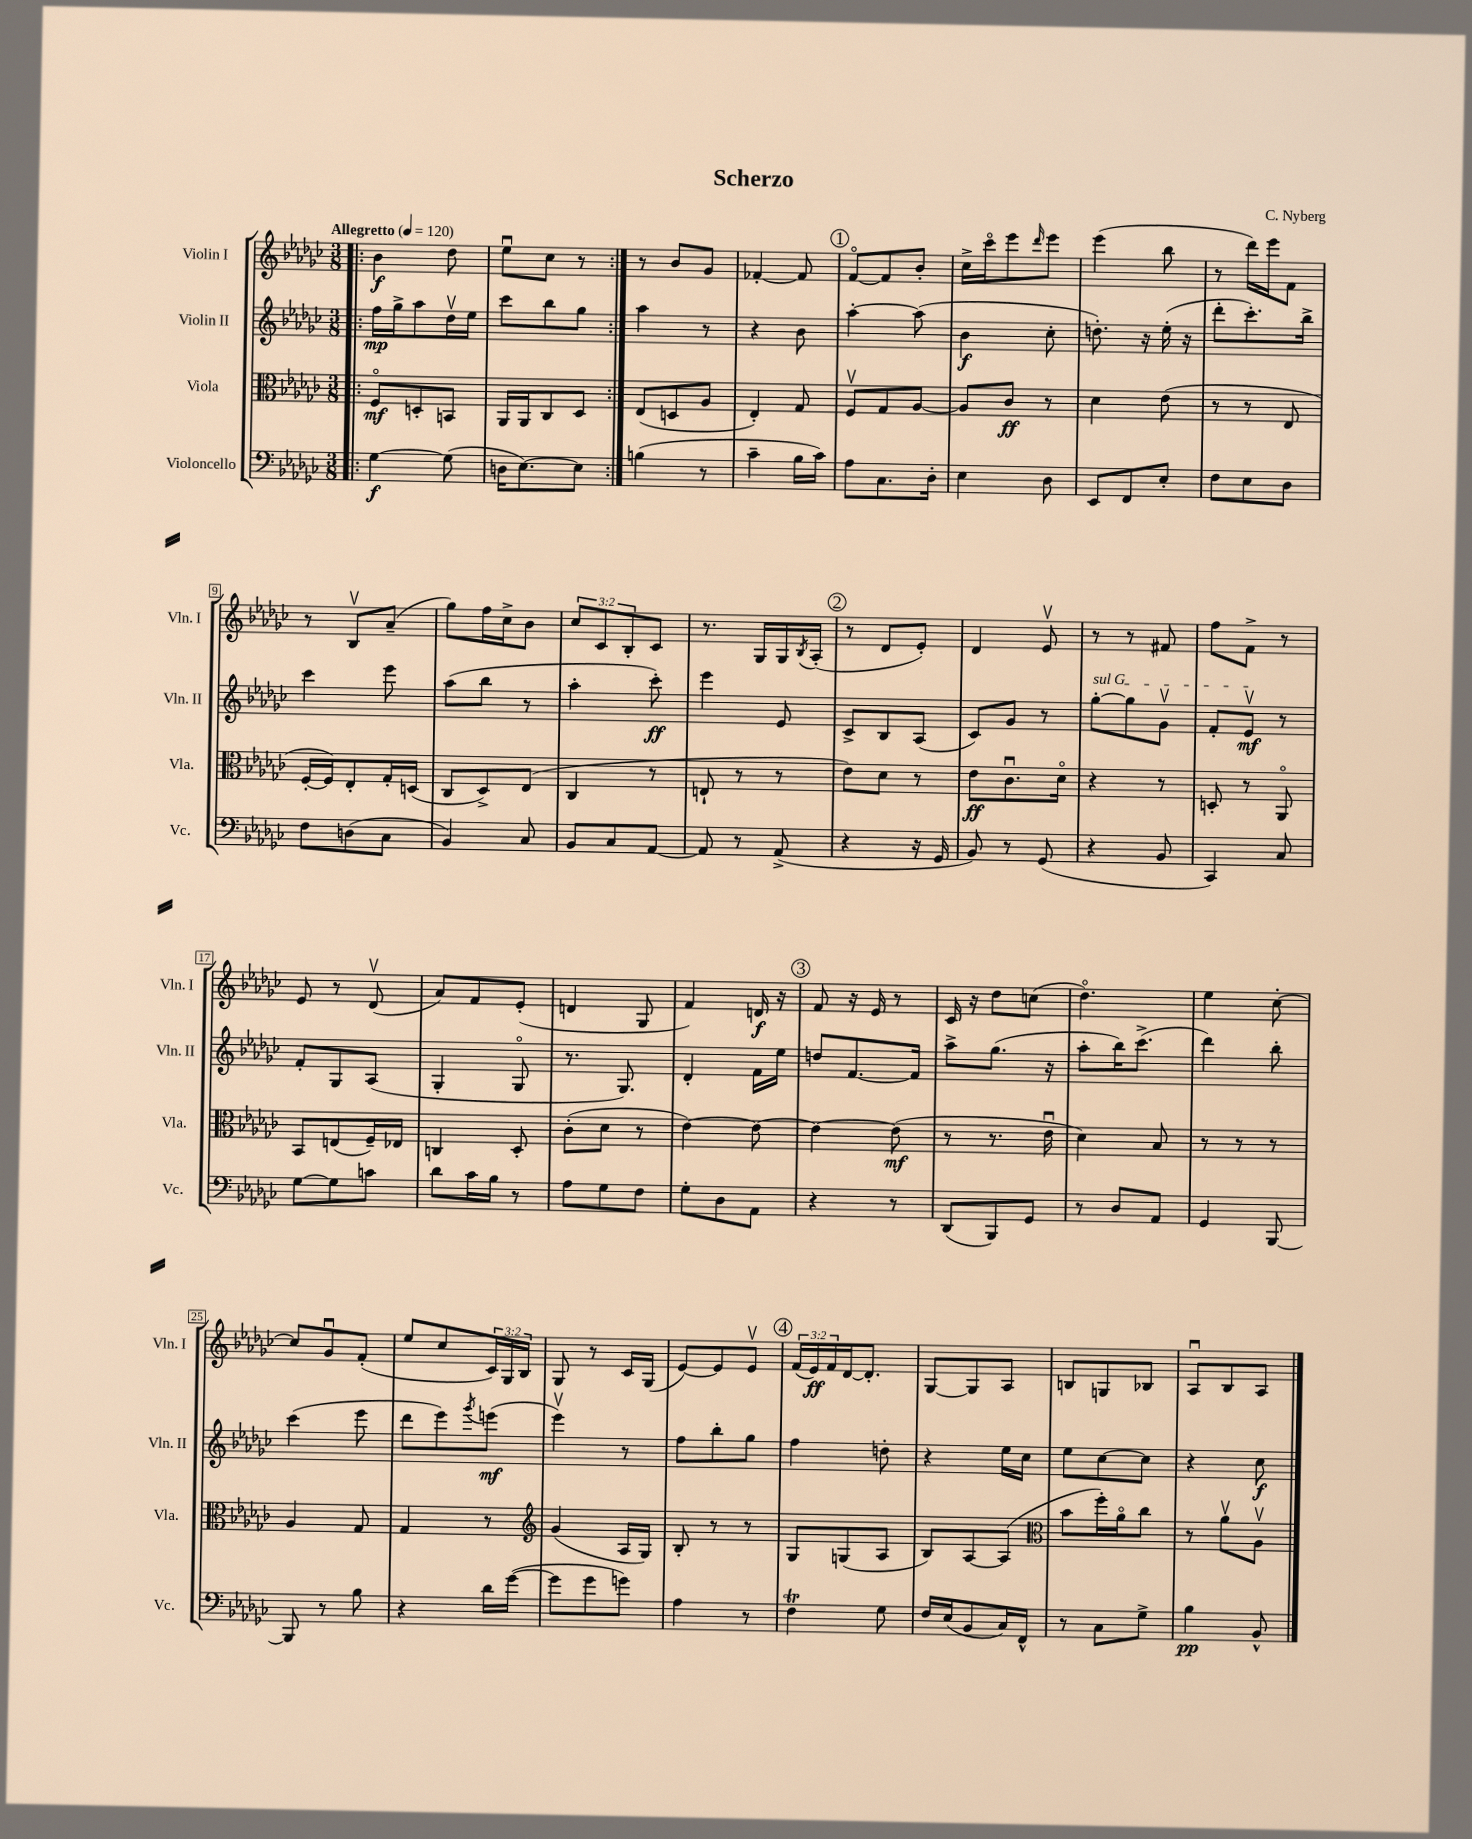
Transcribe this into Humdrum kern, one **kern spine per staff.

**kern	**dynam	**kern	**dynam	**kern	**dynam	**kern	**dynam
*part4	*part4	*part3	*part3	*part2	*part2	*part1	*part1
*staff4	*staff4	*staff3	*staff3	*staff2	*staff2	*staff1	*staff1
*I"Violoncello	*	*I"Viola	*	*I"Violin II	*	*I"Violin I	*
*I'Vc.	*	*I'Vla.	*	*I'Vln. II	*	*I'Vln. I	*
*clefF4	*	*clefC3	*	*clefG2	*	*clefG2	*
*k[b-e-a-d-g-c-]	*	*k[b-e-a-d-g-c-]	*	*k[b-e-a-d-g-c-]	*	*k[b-e-a-d-g-c-]	*
*M3/8	*	*M3/8	*	*M3/8	*	*M3/8	*
*MM120	*	*MM120	*	*MM120	*	*MM120	*
=1!|:	=1!|:	=1!|:	=1!|:	=1!|:	=1!|:	=1!|:	=1!|:
!	!	!	!	!	!	!LO:TX:a:B:t=Allegretto	!
[4G-\	f	8F/L	mf	16ff\LL	mp	4b-\	f
.	.	.	.	16gg-^\J	.	.	.
.	.	8Dn'/	.	8aa-\	.	.	.
(8G-\]	.	8BBn/J	.	16dd-v\L	.	8dd-\	.
.	.	.	.	16ee-\JJ	.	.	.
=2	=2	=2	=2	=2	=2	=2	=2
16Dn\KL	.	16AA-/LL	.	8ccc-\L	.	8ee-u\L	.
[8.E-\)	.	16AA-/J	.	.	.	.	.
.	.	8C-/	.	8bb-\	.	8cc-\J	.
8E-\J]	.	8D-/J	.	8gg-\J	.	8r	.
=3:|!	=3:|!	=3:|!	=3:|!	=3:|!	=3:|!	=3:|!	=3:|!
(4Bn\	.	(8E-/L	.	4aa-\	.	8r	.
.	.	8Dn/	.	.	.	8b-/L	.
8r	.	8A-/J	.	8r	.	8g-/J	.
=4	=4	=4	=4	=4	=4	=4	=4
4c-~\	.	4E-'/)	.	4r	.	[4f-X'/	.
16B-\LL	.	8G-/	.	8b-\	.	8f-/]	.
16c-\JJ)	.	.	.	.	.	.	.
!!LO:REH:place=s1:t=1
=5	=5	=5	=5	=5	=5	=5	=5
8A-\L	.	8Fv/L	.	[4aa-'\	.	[8f/L	.
8.C-\	.	8G-/	.	.	.	8f/]	.
.	.	[8A-/J	.	(8aa-\]	.	8b-'/J	.
16D-'\Jk	.	.	.	.	.	.	.
=6	=6	=6	=6	=6	=6	=6	=6
4E-\	.	8A-/L]	.	4b-\	f	16cc-^\LL	.
.	.	.	.	.	.	16ccc-\J	.
.	.	8c-/J	ff	.	.	8eee-\	.
.	.	.	.	.	.	16qqddd-/	.
8D-\	.	8r	.	8cc-'\	.	8eee-\J	.
=7	=7	=7	=7	=7	=7	=7	=7
8EE-/L	.	4d-\	.	8.ddn'\)	.	(4eee-\	.
8FF/	.	.	.	.	.	.	.
.	.	.	.	16r	.	.	.
8E-'/J	.	(8e-\	.	(16ee-'\	.	8bb-\	.
.	.	.	.	16r	.	.	.
=8	=8	=8	=8	=8	=8	=8	=8
8F\L	.	8r	.	8ddd-'\L	.	8r	.
8E-\	.	8r	.	8.ccc-'\)	.	16ddd-\LL)	.
.	.	.	.	.	.	16eee-\J	.
8D-\J	.	8E-/	.	.	.	8f\J	.
.	.	.	.	16bb-^\Jk	.	.	.
!!LO:LB:g=z
=9	=9	=9	=9	=9	=9	=9	=9
8F\L	.	[16F'/LL	.	4ccc-\	.	8r	.
.	.	16F/J])	.	.	.	.	.
(8Dn\	.	8E-'/	.	.	.	8B-v/L	.
8C-\J	.	16G-'/L	.	8eee-\	.	(8a-~/J	.
.	.	(16Dn/JJ	.	.	.	.	.
=10	=10	=10	=10	=10	=10	=10	=10
4BB-/)	.	8C-/L	.	(8aa-\L	.	8gg-\L)	.
.	.	8D-^/)	.	8bb-\J	.	16ff\L	.
.	.	.	.	.	.	16cc-^\J	.
8C-/	.	(8E-/J	.	8r	.	8b-\J	.
=11	=11	=11	=11	=11	=11	=11	=11
8BB-/L	.	4C-/	.	4aa-'\	.	12cc-/L	.
.	.	.	.	.	.	12c-/	.
8C-/	.	.	.	.	.	.	.
.	.	.	.	.	.	12B-'/	.
[8AA-/J	.	8r	.	8ccc-'\)	ff	8c-/J	.
=12	=12	=12	=12	=12	=12	=12	=12
8AA-/]	.	8En`/	.	4eee-\	.	8.r	.
8r	.	8r	.	.	.	.	.
.	.	.	.	.	.	16G-/LL	.
(8AA-^/	.	8r	.	8e-/	.	16G-/	.
.	.	.	.	.	.	8qB-/	.
.	.	.	.	.	.	(16A-'/JJ	.
!!LO:REH:place=s1:t=2
=13	=13	=13	=13	=13	=13	=13	=13
4r	.	8e-\L)	.	8c-^/L	.	8r	.
.	.	8d-\J	.	8B-/	.	8d-/L	.
16r	.	8r	.	(8A-/J	.	8e-'/J)	.
16GG-/	.	.	.	.	.	.	.
=14	=14	=14	=14	=14	=14	=14	=14
8BB-/)	.	8e-\L	ff	8c-/L)	.	4d-/	.
8r	.	8.c-u\	.	8g-/J	.	.	.
(8GG-/	.	.	.	8r	.	8e-v/	.
.	.	16d-\Jk	.	.	.	.	.
=15	=15	=15	=15	=15	=15	=15	=15
!	!	!	!	!LO:TX:a:i:t=sul G	!	!	!
4r	.	4r	.	[8gg-'\L	.	8r	.
.	.	.	.	8gg-\]	.	8r	.
8BB-/	.	8r	.	8g-v\J	.	8f#X/	.
=16	=16	=16	=16	=16	=16	=16	=16
4CC-/)	.	8Dn'/	.	8f'/L	.	8ff\L	.
.	.	8r	.	8e-v/J	mf	8f^\J	.
8C-/	.	8AA-/	.	8r	.	8r	.
!!LO:LB:g=z
=17	=17	=17	=17	=17	=17	=17	=17
[8G-\L	.	8BB-/L	.	8f'/L	.	8e-/	.
8G-\]	.	(8En/	.	8G-/	.	8r	.
8cn\J	.	16F~/L)	.	(8A-/J	.	(8d-v/	.
.	.	16E-X/JJ	.	.	.	.	.
=18	=18	=18	=18	=18	=18	=18	=18
8d-\L	.	4Cn/	.	4G-'/	.	8a-/L)	.
16c-\L	.	.	.	.	.	8f/	.
16B-\JJ	.	.	.	.	.	.	.
8r	.	8D-'/	.	8G-/	.	(8e-'/J	.
=19	=19	=19	=19	=19	=19	=19	=19
8A-\L	.	(8c-'\L	.	8.r	.	4dn/	.
8G-\	.	8d-\J	.	.	.	.	.
.	.	.	.	8.G-/)	.	.	.
8F\J	.	8r	.	.	.	8G-/	.
=20	=20	=20	=20	=20	=20	=20	=20
8G-'\L	.	[4e-\)	.	4d-'/	.	4f/)	.
8D-\	.	.	.	.	.	.	.
8AA-\J	.	8e-\_	.	16f\LL	.	16dn/	f
.	.	.	.	16ee-\JJ	.	16r	.
!!LO:REH:place=s1:t=3
=21	=21	=21	=21	=21	=21	=21	=21
4r	.	4e-\_	.	8ddn/L	.	8f/	.
.	.	.	.	[8.f/	.	16r	.
.	.	.	.	.	.	16e-/	.
8r	.	(8e-\]	mf	.	.	8r	.
.	.	.	.	16f/Jk]	.	.	.
=22	=22	=22	=22	=22	=22	=22	=22
(8DD-/L	.	8r	.	8aa-^\L	.	16c-/	.
.	.	.	.	.	.	16r	.
8BBB-/)	.	8.r	.	(8.gg-\J	.	8dd-\L	.
8GG-/J	.	.	.	.	.	(8ccn\J	.
.	.	16e-u\	.	16r	.	.	.
=23	=23	=23	=23	=23	=23	=23	=23
8r	.	4d-\)	.	8aa-'\L	.	4.dd-\)	.
8D-/L	.	.	.	16bb-\K)	.	.	.
.	.	.	.	(8.ccc-^\J	.	.	.
8AA-/J	.	8B-/	.	.	.	.	.
=24	=24	=24	=24	=24	=24	=24	=24
4GG-/	.	8r	.	4ddd-\)	.	4ee-\	.
.	.	8r	.	.	.	.	.
[8BBB-/	.	8r	.	8bb-'\	.	[8cc-'\	.
!!LO:LB:g=z
=25	=25	=25	=25	=25	=25	=25	=25
8BBB-/]	.	4A-/	.	(4ccc-\	.	8cc-/L]	.
8r	.	.	.	.	.	8g-u/	.
8B-\	.	8G-/	.	8eee-\	.	(8f'/J	.
=26	=26	=26	=26	=26	=26	=26	=26
4r	.	4G-/	.	8ddd-\L	.	8ee-/L	.
.	.	.	.	8eee-\)	.	8cc-/	.
.	.	.	.	8qggg-/	.	.	.
16d-\LL	.	8r	.	(8eeen\J	mf	24c-/L)	.
.	.	.	.	.	.	24G-/	.
([16g-\JJ	.	.	.	.	.	.	.
.	.	.	.	.	.	24B-/JJ	.
=27	=27	=27	=27	=27	=27	=27	=27
*	*	*clefG2	*	*	*	*	*
8g-\L]	.	(4g-/	.	4eee-v\)	.	8G-/	.
8g-\	.	.	.	.	.	8r	.
8gn\J)	.	16A-/LL	.	8r	.	16c-/LL	.
.	.	16G-/JJ)	.	.	.	(16G-/JJ	.
=28	=28	=28	=28	=28	=28	=28	=28
4A-\	.	8B-'/	.	8ff\L	.	[8e-/L)	.
.	.	8r	.	8bb-'\	.	8e-/]	.
8r	.	8r	.	8gg-\J	.	8e-v/J	.
!!LO:REH:place=s1:t=4
=29	=29	=29	=29	=29	=29	=29	=29
4Ft\	.	8G-/L	.	4ff\	.	(24f/LL	.
.	.	.	.	.	.	24e-/)	ff
.	.	.	.	.	.	24f/	.
.	.	(8Gn/	.	.	.	[16d-/J	.
.	.	.	.	.	.	8.d-'/J]	.
8G-\	.	8A-/J	.	8ddn'\	.	.	.
=30	=30	=30	=30	=30	=30	=30	=30
16F/LL	.	8B-/L)	.	4r	.	[8G-/L	.
(16E-/J	.	.	.	.	.	.	.
8BB-/	.	[8A-/	.	.	.	8G-/]	.
16C-/L)	.	(8A-/J]	.	16ee-\LL	.	8A-/J	.
16FF^^/JJ	.	.	.	16cc-\JJ	.	.	.
=31	=31	=31	=31	=31	=31	=31	=31
*	*	*clefC3	*	*	*	*	*
8r	.	8b-\L	.	8ee-\L	.	8Bn/L	.
8C-\L	.	16ff'\L)	.	[8cc-\	.	8Gn/	.
.	.	16a-\J	.	.	.	.	.
8G-^\J	.	8cc-\J	.	8cc-\J]	.	8B-X/J	.
=32	=32	=32	=32	=32	=32	=32	=32
4B-\	pp	8r	.	4r	.	8A-u/L	.
.	.	8a-v\L	.	.	.	8B-/	.
8BB-^^/	.	8A-v\J	.	8cc-\	f	8A-/J	.
==	==	==	==	==	==	==	==
*-	*-	*-	*-	*-	*-	*-	*-
